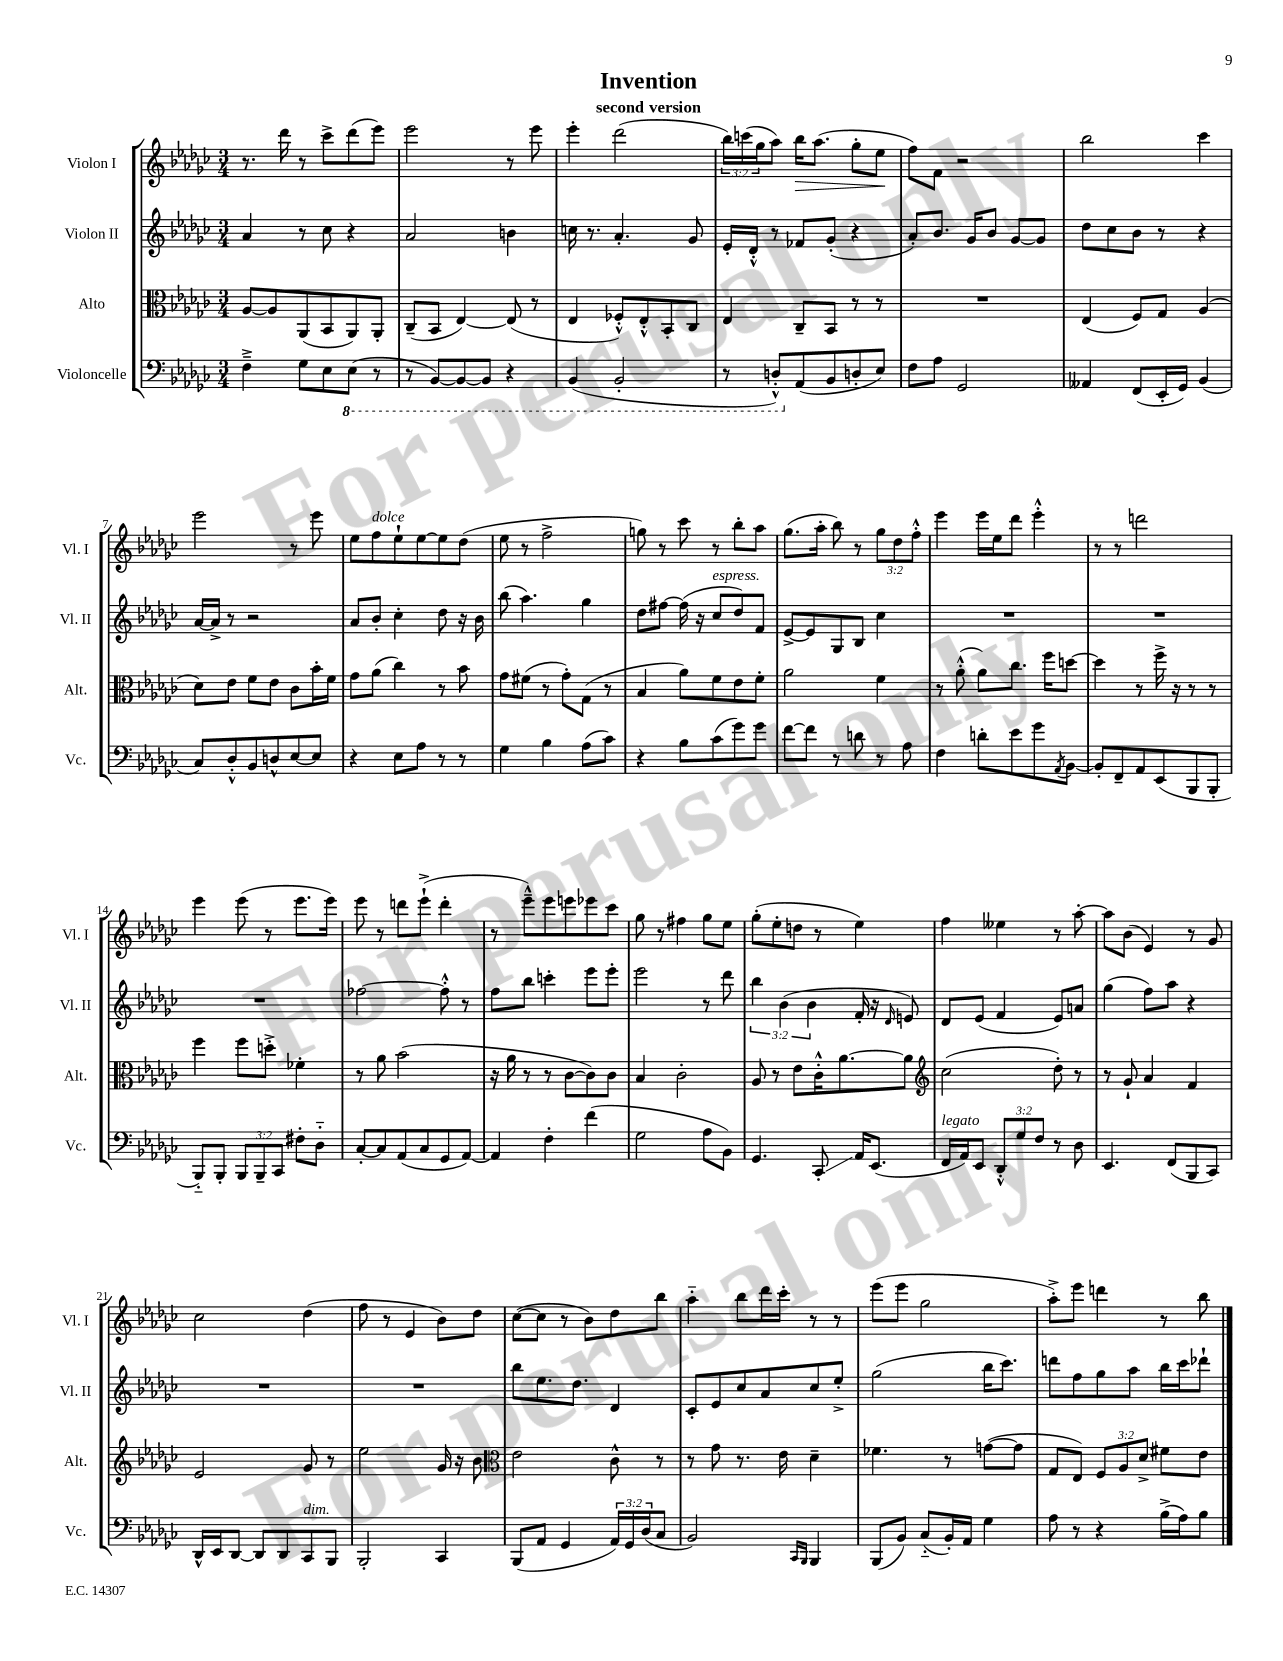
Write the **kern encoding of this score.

**kern	**kern	**kern	**kern
*staff4	*staff3	*staff2	*staff1
*clefF4	*clefC3	*clefG2	*clefG2
*k[b-e-a-d-g-c-]	*k[b-e-a-d-g-c-]	*k[b-e-a-d-g-c-]	*k[b-e-a-d-g-c-]
*M3/4	*M3/4	*M3/4	*M3/4
4F~^	[8A-	4a-	8.r
.	8A-]	.	.
.	.	.	16ddd-
8G-	(8AA-	8r	8r
8E-	8BB-	8cc-	8ccc-^
(8EE-	8AA-)	4r	(8ddd-
8r	8AA-'	.	8eee-)
=	=	=	=
8r	(8C-~	2a-	2eee-
[8BBB-)	8BB-	.	.
8BBB-_	[4E-)	.	.
8BBB-]	.	.	.
4r	(8E-]	4b	8r
.	8r	.	8eee-
=	=	=	=
(4BBB-	4E-	16cc	4eee-'
.	.	8.r	.
2BBB-'	8F-'^^)	4.a-'	(2ddd-
.	8E-'^^	.	.
.	8BB-'	.	.
.	8C-	8g-	.
=	=	=	=
8r	4E-	16e-'	24bb-)
.	.	.	(24ccc
.	.	16d-'^^	.
.	.	.	24gg-
8DD'^^)	.	8r	8aa-)
(8AA-	8C-~	8f-	16bb-
.	.	.	(8.aa-
8BB-	8BB-	(8g-'	.
8D'	8r	4r	8gg-'
8E-)	8r	.	8ee-
=	=	=	=
8F	2.r	8a-')	8ff)
8A-	.	8.b-	8f
2GG-	.	.	2r
.	.	16g-	.
.	.	8b-	.
.	.	[8g-	.
.	.	8g-]	.
=	=	=	=
4AA--	(4E-	8dd-	2bb-
.	.	8cc-	.
(8FF	8F)	8b-	.
16EE-'	8G-	8r	.
16GG-)	.	.	.
(4BB-	(4A-	4r	4ccc-
=	=	=	=
8C-)	8d-)	[16a-	2eee-
.	.	16a-^]	.
8D-'^^	8e-	8r	.
8BB-	8f	2r	.
8D^^	8e-	.	.
[8E-	8c-	.	8r
8E-]	16b-'	.	8eee-
.	16f	.	.
=	=	=	=
4r	8g-	8a-	8ee-
.	(8a-	8b-'	8ff
8E-	4cc-)	4cc-'	8ee-`
8A-	.	.	[8ee-
8r	8r	8dd-	8ee-]
8r	8b-	16r	(8dd-
.	.	16b-	.
=	=	=	=
4G-	8g-	(8bb-	8ee-
.	(8f#	4.aa-)	8r
4B-	8r	.	2ff^
.	8g-')	.	.
(8A-	(8G-	4gg-	.
8c-)	8r	.	.
=	=	=	=
4r	4B-	8dd-	8gg)
.	.	[8ff#	8r
8B-	8a-)	(16ff#]	8ccc-
.	.	16r	.
(8c-	8f	8cc-	8r
8g-)	8e-	8dd-)	8bb-'
8g-	8f'	8f	8aa-
=	=	=	=
[8f	2a-	[8e-^	(8.gg-
8f]	.	8e-]	.
.	.	.	16aa-'
8r	.	8G-	8bb-)
8d	.	8B-	8r
8r	4f	4cc-	12gg-
.	.	.	12dd-
8A-	.	.	.
.	.	.	12ff'^^
=	=	=	=
4F	8r	2.r	4eee-
.	(8a-'^^	.	.
8d'	8a-)	.	16eee-
.	.	.	16ee-
8e-	8.cc-	.	8ddd-
8g-	.	.	4eee-'^^
.	16ff	.	.
8qAA-	.	.	.
[8BB-	[8dd	.	.
=	=	=	=
8BB-']	4dd]	2.r	8r
8FF~	.	.	8r
8AA-	8r	.	2ddd
(8EE-	16ff^	.	.
.	16r	.	.
8BBB-	8r	.	.
8BBB-'	8r	.	.
=	=	=	=
8BBB-'~)	4ff	2.r	4eee-
8BBB-'	.	.	.
12BBB-	8ff	.	(8eee-
12BBB-~	.	.	.
.	8dd'^	.	8r
12CC-	.	.	.
8F#'	4f-'	.	8.eee-
8D-'~	.	.	.
.	.	.	16eee-)
=	=	=	=
[8C-'	8r	[2ff-	8eee-
8C-]	8a-	.	8r
(8AA-	(2b-	.	8ddd
8C-	.	.	(8eee-`^
8GG-	.	8ff-'^^]	4ddd'
[8AA-)	.	8r	.
=	=	=	=
4AA-]	16r	8ff	8r
.	16a-	.	.
.	8r	8bb-	8eee-~^^)
4F'	8r	4ccc'	8eee-
.	[8c-	.	8eee
(4f	8c-])	8eee-	8eee-
.	8c-	8eee-'	8ccc-
=	=	=	=
2G-	4B-	2eee-	8gg-
.	.	.	8r
.	2c-'	.	4ff#
8A-	.	8r	8gg-
8BB-)	.	8ddd-	8ee-
=	=	=	=
4.GG-	8A-	6bb-	(8gg-'
.	8r	.	8ee-'
.	.	(6b-	.
.	8e-	.	8dd
.	.	6b-	.
8CC-'	16c-'^^	.	8r
.	[8.a-	.	.
16AA-	.	16f'	4ee-)
(8.EE-	.	16r	.
.	.	16qqd-	.
.	8a-]	8e)	.
=	=	=	=
*	*clefG2	*	*
16FF	(2cc-	8d-	4ff
16AA-)	.	.	.
8EE-	.	(8e-	.
12DD-'^^	.	4f	4ee--
12G-	.	.	.
12F	.	.	.
8r	8dd-')	8e-)	8r
8D-	8r	8a	[8aa-'
=	=	=	=
4.EE-	8r	(4gg-	8aa-]
.	8g-`	.	(8b-
.	4a-	8ff)	4e-)
(8FF	.	8aa-	.
8BBB-	4f	4r	8r
8CC-)	.	.	8g-
=	=	=	=
16DD-^^	2e-	2.r	2cc-
16EE-	.	.	.
[8DD-	.	.	.
8DD-]	.	.	.
8DD-	.	.	.
8CC-	8g-	.	(4dd-
8BBB-	8r	.	.
=	=	=	=
2BBB-'	2ee-	2.r	8ff
.	.	.	8r
.	.	.	4e-
4CC-	16g-	.	8b-)
.	16r	.	.
.	8b-	.	8dd-
=	=	=	=
*	*clefC3	*	*
(8BBB-	2e-	8bb-	([8cc-
8AA-	.	8.ee-	8cc-]
4GG-	.	.	8r
.	.	8.dd-	.
.	.	.	8b-)
24AA-)	8c-^^	4d-	8dd-
24GG-	.	.	.
(24D-	.	.	.
8C-	8r	.	8bb-
=	=	=	=
2BB-)	8r	8c-'	4aa-'~
.	8g-	8e-	.
.	8.r	8cc-	8bb-
.	.	8a-	16ddd-
.	16e-	.	16ccc-'
16qqCC-	.	.	.
16qqBBB-	.	.	.
4BBB-	4d-~	8cc-	8r
.	.	8ee-'^	8r
=	=	=	=
(8BBB-	4.f-	(2gg-	(8eee-
8BB-)	.	.	8eee-
(8C-'~	.	.	2gg-
16BB-')	8r	.	.
16AA-	.	.	.
4G-	([8g	16bb-	.
.	.	8.ccc-)	.
.	8g]	.	.
=	=	=	=
8A-	8G-	8ddd	8aa-'^)
8r	8E-)	8ff	8eee-
4r	12F	8gg-	4ddd
.	12A-	.	.
.	.	8aa-	.
.	12d-^	.	.
(16B-^	8f#	16bb-	8r
16A-)	.	16ccc-	.
8B-	8e-	8ddd-`	8bb-
==	==	==	==
*-	*-	*-	*-
